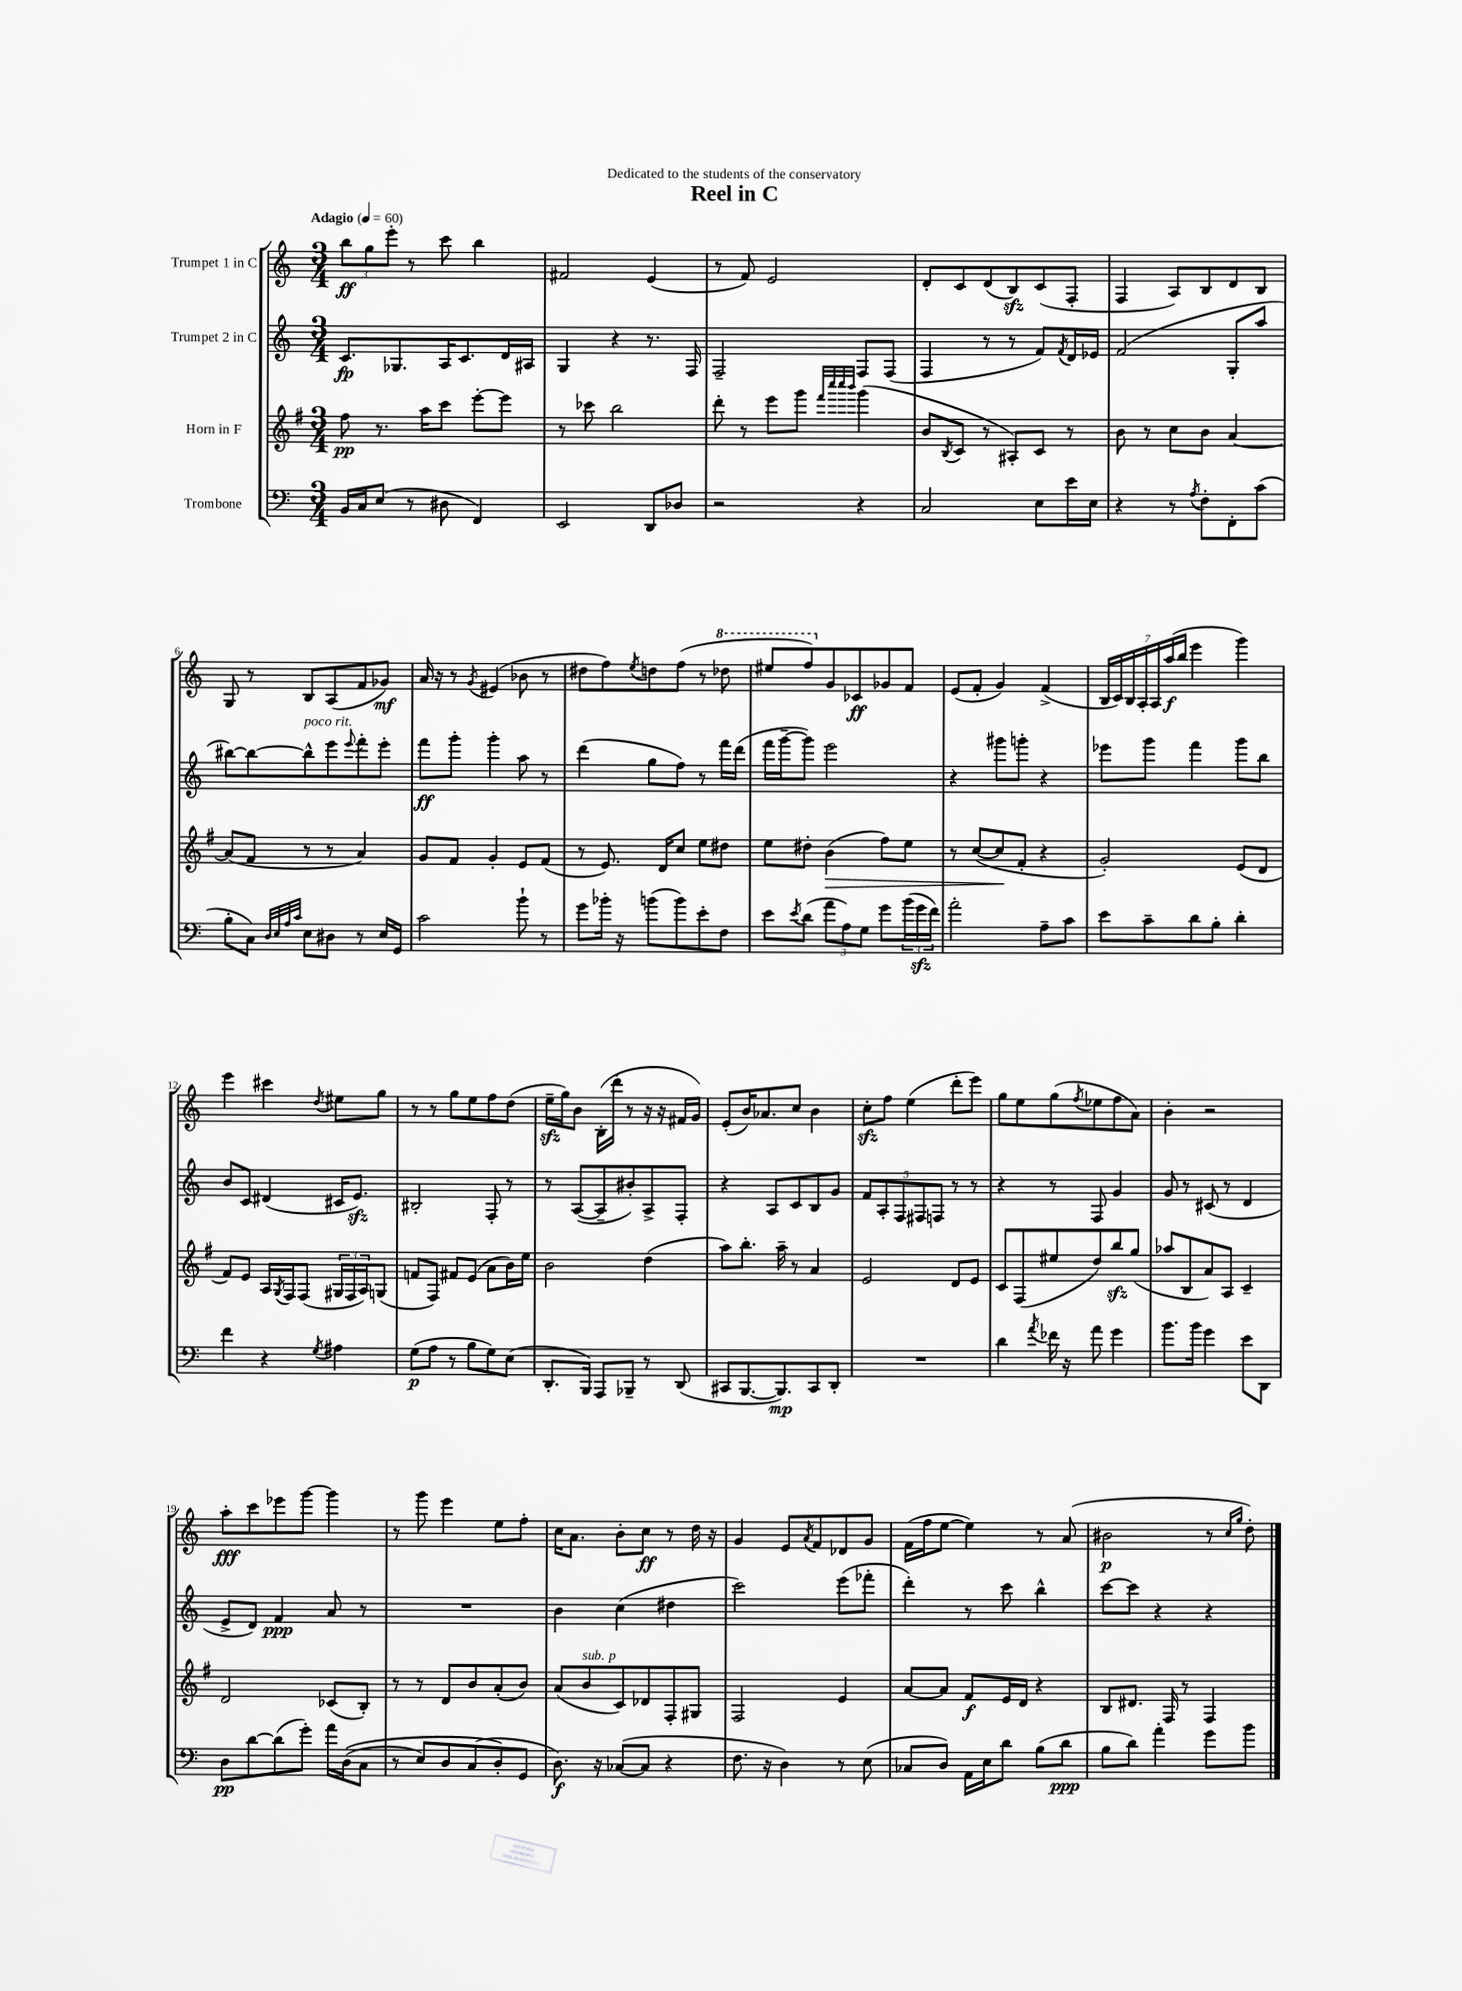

**kern	**dynam	**kern	**dynam	**kern	**dynam	**kern	**dynam
*part4	*part4	*part3	*part3	*part2	*part2	*part1	*part1
*staff4	*staff4	*staff3	*staff3	*staff2	*staff2	*staff1	*staff1
*I"Trombone	*	*I"Horn in F	*	*I"Trumpet 2 in C	*	*I"Trumpet 1 in C	*
*clefF4	*	*clefG2	*	*clefG2	*	*clefG2	*
*k[]	*	*k[f#]	*	*k[]	*	*k[]	*
*M3/4	*	*M3/4	*	*M3/4	*	*M3/4	*
*MM60	*	*MM60	*	*MM60	*	*MM60	*
=1	=1	=1	=1	=1	=1	=1	=1
!	!	!	!	!	!	!LO:TX:a:B:t=Adagio	!
16BB/LL	.	8ff#\	pp	8.c/L	fp	12bb\L	ff
16C/J	.	.	.	.	.	.	.
.	.	.	.	.	.	12gg\	.
(8E/J	.	8.r	.	.	.	.	.
.	.	.	.	.	.	12eee'\J	.
.	.	.	.	8.G-X/	.	.	.
8r	.	.	.	.	.	8r	.
.	.	16aa\KL	.	.	.	.	.
8D#X\	.	8ccc\J	.	16A/K	.	8ccc\	.
.	.	.	.	8.c/	.	.	.
4FF/)	.	[8eee'\L	.	.	.	4bb\	.
.	.	8eee\J]	.	16d/L	.	.	.
.	.	.	.	16A#X/JJ	.	.	.
=2	=2	=2	=2	=2	=2	=2	=2
2EE/	.	8r	.	4G/	.	2f#X/	.
.	.	8ccc-X\	.	.	.	.	.
.	.	2bb\	.	4r	.	.	.
8DD/L	.	.	.	8.r	.	(4e/	.
8D-X/J	.	.	.	.	.	.	.
.	.	.	.	16F/	.	.	.
=3	=3	=3	=3	=3	=3	=3	=3
2r	.	8ddd'\	.	2F~/	.	8r	.
.	.	8r	.	.	.	8f/)	.
.	.	8eee\L	.	.	.	2e/	.
.	.	8ggg\J	.	.	.	.	.
.	.	32qqfff#/LLL	.	.	.	.	.
.	.	32qqcccc/	.	.	.	.	.
.	.	32qqcccc/	.	.	.	.	.
.	.	32qqbbb/JJJ	.	.	.	.	.
4r	.	(4ggg\	.	8F/L	.	.	.
.	.	.	.	(8F/J	.	.	.
=4	=4	=4	=4	=4	=4	=4	=4
2C/	.	8b/L	.	4F/	.	8d'/L	.
.	.	8qB/	.	.	.	.	.
.	.	8c/J	.	.	.	8c/	.
.	.	8r	.	8r	.	(8d/	.
.	.	8A#X'/L)	.	8r	.	8Bzz/)	.
8E\L	.	8c/J	.	8f/L)	.	(8c/	.
.	.	.	.	8qf/	.	.	.
16e\L	.	8r	.	16d/L	.	8F'/J	.
16E\JJ	.	.	.	16e-X/JJ	.	.	.
=5	=5	=5	=5	=5	=5	=5	=5
4r	.	8b\	.	(2f/	.	4F/	.
.	.	8r	.	.	.	.	.
8r	.	8cc\L	.	.	.	8A/L)	.
8qA/	.	.	.	.	.	.	.
8F'\L	.	8b\J	.	.	.	8B/	.
8FF'\	.	[4a/	.	8G'/L	.	8d/	.
(8c\J	.	.	.	8aa/J	.	8B/J	.
!!LO:LB:g=z
=6	=6	=6	=6	=6	=6	=6	=6
8B'\L	.	(8a/L]	.	[8bb#X\L)	.	8G/	.
8C\J)	.	8f#/J	.	8bb#\_	.	8r	.
32qqD/LLL	.	.	.	.	.	.	.
32qqE/	.	.	.	.	.	.	.
32qqA/	.	.	.	.	.	.	.
32qqc/JJJ	.	.	.	.	.	.	.
!	!	!	!	!LO:TX:a:i:t=poco rit.	!	!	!
8E\L	.	8r	.	8bb#^^\]	.	8B/L	.
8D#X\J	.	8r	.	8eee\	.	(8A/	.
.	.	.	.	8qqeee/	.	.	.
8r	.	4a/)	.	8fff'\	.	8f/	.
16E/LL	.	.	.	8eee'\J	.	8g-X/J)	mf
16GG/JJ	.	.	.	.	.	.	.
=7	=7	=7	=7	=7	=7	=7	=7
2c\	.	8g/L	.	8fff\L	ff	16a/	.
.	.	.	.	.	.	16r	.
.	.	8f#/J	.	8ggg'\J	.	8r	.
.	.	.	.	.	.	8qg/	.
.	.	4g'/	.	4ggg'\	.	(4e#X/	.
8b`\	.	8e/L	.	8aa\	.	8b-X\	.
8r	.	(8f#/J	.	8r	.	8r	.
=8	=8	=8	=8	=8	=8	=8	=8
8g\L	.	8r	.	(4ddd\	.	8dd#X\L	.
16b-X'\Jk	.	8.e/)	.	.	.	8ff\)	.
16r	.	.	.	.	.	.	.
.	.	.	.	.	.	8qee/	.
(8bn\L	.	.	.	8gg\L	.	8ddn\	.
.	.	16d/KL	.	.	.	.	.
8b\)	.	8cc/J	.	8ff\J)	.	(8ff\J	.
8e'\	.	8ee\L	.	8r	.	8r	.
*	*	*	*	*	*	*8va	*
8F\J	.	8dd#X\J	.	16fff\LL	.	8ddd-X\	.
.	.	.	.	(16ddd\JJ	.	.	.
=9	=9	=9	=9	=9	=9	=9	=9
8e\L	.	8ee\L	.	16fff\LL	.	8eee#X/L	.
.	.	.	.	[16ggg~\J	.	.	.
8qe/	.	.	.	.	.	.	.
(8d\J	.	8dd#X'\J	.	8ggg\J])	.	8fff/)	.
!	!	!	!LO:HP:b	!	!	!	!
*	*	*	*	*	*	*X8va	*
12a\L	.	(4b\	>	2eee\	.	8g/	.
12A\)	.	.	.	.	.	.	.
.	.	.	.	.	.	8c-X/	ff
12G\J	.	.	.	.	.	.	.
8g\L	.	8ff#\L)	.	.	.	8g-X/	.
(24b\L	.	8ee\J	.	.	.	8f/J	.
24gzz\	.	.	.	.	.	.	.
24f\JJ)	.	.	.	.	.	.	.
=10	=10	=10	=10	=10	=10	=10	=10
2a'\	.	8r	.	4r	.	(8e/L	.
.	.	([8cc/L	.	.	.	8f'/J	.
.	.	8cc/]	.	8ggg#X\L	.	4g/)	.
.	.	8f#'/J	]	8gggn'\J	.	.	.
8A~\L	.	4r	.	4r	.	(4f^/	.
8c\J	.	.	.	.	.	.	.
=11	=11	=11	=11	=11	=11	=11	=11
8e\L	.	2g'/)	.	8eee-X\L	.	28B/LL	.
.	.	.	.	.	.	28c/)	.
.	.	.	.	.	.	28B/	.
.	.	.	.	.	.	28A'/	.
8c~\	.	.	.	8ggg\J	.	.	.
.	.	.	.	.	.	28A/	.
.	.	.	.	.	.	(28aa/	f
.	.	.	.	.	.	28bb/JJ	.
8d\	.	.	.	4fff\	.	4eee\	.
8B'\J	.	.	.	.	.	.	.
4d'\	.	(8e/L	.	8ggg\L	.	4ggg\)	.
.	.	8d/J	.	8bb\J	.	.	.
!!LO:LB:g=z
=12	=12	=12	=12	=12	=12	=12	=12
4f\	.	8f#/L)	.	8b/L	.	4eee\	.
.	.	8e/J	.	8c/J	.	.	.
4r	.	16A/LL	.	(4d#X/	.	4ccc#X\	.
.	.	8qG/	.	.	.	.	.
.	.	16F#/J	.	.	.	.	.
.	.	(8F#/J	.	.	.	.	.
8qG/	.	.	.	.	.	8qdd/	.
4A#X\	.	24G#X/LL	.	16c#X/KL	.	8ee#X\L	.
.	.	24F#/	.	.	.	.	.
.	.	.	.	8.ezz/J)	.	.	.
.	.	24A/J)	.	.	.	.	.
.	.	(8Gn/J	.	.	.	8gg\J	.
=13	=13	=13	=13	=13	=13	=13	=13
(8G\L	p	8fn/L	.	2B#X'/	.	8r	.
8A\J	.	8F#/J)	.	.	.	8r	.
8r	.	8f#X/L	.	.	.	8gg\L	.
8B\L	.	(8e/J	.	.	.	8ee\	.
8G\)	.	8a\L	.	8F'/	.	8ff\	.
(8E\J	.	16b\L)	.	8r	.	(8dd\J	.
.	.	16ee\JJ	.	.	.	.	.
=14	=14	=14	=14	=14	=14	=14	=14
8.DD'/L	.	2b\	.	8r	.	16eezz~\LL	.
.	.	.	.	.	.	16gg\J)	.
.	.	.	.	([8A/L	.	8b\J	.
16BBB/Jk)	.	.	.	.	.	.	.
8AAA/L	.	.	.	8A~/]	.	(16B'\LL	.
.	.	.	.	.	.	16ddd'\JJ	.
8BBB-X~/J	.	.	.	8b#X'/)	.	8r	.
8r	.	(4dd\	.	8A^/	.	16r	.
.	.	.	.	.	.	16r	.
(8DD/	.	.	.	8F'/J	.	16f#X/LL	.
.	.	.	.	.	.	16g/JJ)	.
=15	=15	=15	=15	=15	=15	=15	=15
8CC#X/L	.	8aa\L)	.	4r	.	(8e'/L	.
[8.BBB/	.	8.bb'\J	.	.	.	16b/K)	.
.	.	.	.	.	.	8.a-X/	.
.	.	.	.	8A/L	.	.	.
8.BBB/])	mp	16aa~\	.	.	.	.	.
.	.	8r	.	8c/	.	8cc/J	.
8CC#/	.	4a/	.	8B/	.	4b\	.
8DD'/J	.	.	.	8g/J	.	.	.
=16	=16	=16	=16	=16	=16	=16	=16
2.r	.	2e/	.	10f/L	.	8cczz'\L	.
.	.	.	.	10A'/	.	.	.
.	.	.	.	.	.	8ff\J	.
.	.	.	.	10F/	.	.	.
.	.	.	.	.	.	(4ee\	.
.	.	.	.	10F#X/	.	.	.
.	.	.	.	10Fn/J	.	.	.
.	.	8d/L	.	8r	.	8ddd'\L	.
.	.	8e/J	.	8r	.	8eee\J)	.
=17	=17	=17	=17	=17	=17	=17	=17
4d\	.	8c/L	.	4r	.	8gg\L	.
.	.	(8F#/	.	.	.	8ee\	.
8qa/	.	.	.	.	.	.	.
16f-X\	.	8ee#X/	.	8r	.	(8gg\	.
16r	.	.	.	.	.	.	.
.	.	.	.	.	.	8qff/	.
8a\	.	8dd/)	.	8F/	.	8ee-X\	.
4g\	.	8bbzz/	.	4g/	.	8ff\	.
.	.	(8gg/J	.	.	.	8a\J)	.
=18	=18	=18	=18	=18	=18	=18	=18
8.b\L	.	8aa-X/L	.	8g/	.	4b'\	.
.	.	8B/	.	8r	.	.	.
16b\Jk	.	.	.	.	.	.	.
4g\	.	8a/)	.	(8c#X/	.	2r	.
.	.	8A/J	.	8r	.	.	.
8e\L	.	4c~/	.	4d/	.	.	.
8DD\J	.	.	.	.	.	.	.
!!LO:LB:g=z
=19	=19	=19	=19	=19	=19	=19	=19
8D\L	pp	2d/	.	8e^/L	.	8aa'\L	fff
[8d\	.	.	.	8d/J)	.	8ccc\	.
(8d\]	.	.	.	4f/	ppp	8eee-X\	.
8g'\J)	.	.	.	.	.	[8ggg\J	.
16a\LL	.	(8c-X/L	.	8a/	.	4ggg\]	.
((16D\J	.	.	.	.	.	.	.
8C\J	.	8B'/J)	.	8r	.	.	.
=20	=20	=20	=20	=20	=20	=20	=20
8r	.	8r	.	2.r	.	8r	.
8E/L)	.	8r	.	.	.	8ggg\	.
8D/	.	8d/L	.	.	.	4eee\	.
(8C/	.	8b/	.	.	.	.	.
8D'/)	.	(8a'/	.	.	.	8ee\L	.
8GG/J	.	8b/J)	.	.	.	8ff'\J	.
=21	=21	=21	=21	=21	=21	=21	=21
8.D\)	f	(8a/L	.	4b\	.	16cc\KL	.
.	.	.	.	.	.	8.a\J	.
!	!	!LO:TX:a:i:t=sub. p	!	!	!	!	!
.	.	8b/	.	.	.	.	.
16r	.	.	.	.	.	.	.
([8C-X/L	.	8c/)	.	(4cc\	.	8b'\L	.
8C-/J]	.	8d-X/	.	.	.	8cc\J	ff
4r	.	8F#'/	.	4dd#X\	.	8r	.
.	.	8G#X/J	.	.	.	16dd\	.
.	.	.	.	.	.	16r	.
=22	=22	=22	=22	=22	=22	=22	=22
8.F\	.	2F#/	.	2ccc\)	.	4g/	.
16r	.	.	.	.	.	.	.
4D\)	.	.	.	.	.	8e/L	.
.	.	.	.	.	.	8qa/	.
.	.	.	.	.	.	8f/	.
8r	.	4e/	.	(8eee\L	.	8d-X/	.
(8E\	.	.	.	8fff-X'\J	.	8g/J	.
=23	=23	=23	=23	=23	=23	=23	=23
8C-X/L	.	[8a/L	.	4ddd'\)	.	(16f\LL	.
.	.	.	.	.	.	16ff\J	.
8D/J)	.	8a/J]	.	.	.	[8ee\J	.
16AA\LL	.	8f#/L	f	8r	.	4ee\])	.
16E\J	.	.	.	.	.	.	.
8d\J	.	16e/L	.	8ccc\	.	.	.
.	.	16d/JJ	.	.	.	.	.
(8B\L	.	4r	.	4bb^^\	.	8r	.
8d\J	ppp	.	.	.	.	(8a/	.
=24	=24	=24	=24	=24	=24	=24	=24
8B\L	.	8B/L	.	[8ccc\L	.	2b#X\	p
8d\J)	.	8.d#X/J	.	8ccc\J]	.	.	.
4a'\	.	.	.	4r	.	.	.
.	.	16F#/	.	.	.	.	.
.	.	8r	.	.	.	.	.
8g\L	.	4F#/	.	4r	.	8r	.
.	.	.	.	.	.	16qqcc/LL	.
.	.	.	.	.	.	16qqgg/JJ	.
8b\J	.	.	.	.	.	8dd'\)	.
==	==	==	==	==	==	==	==
*-	*-	*-	*-	*-	*-	*-	*-
